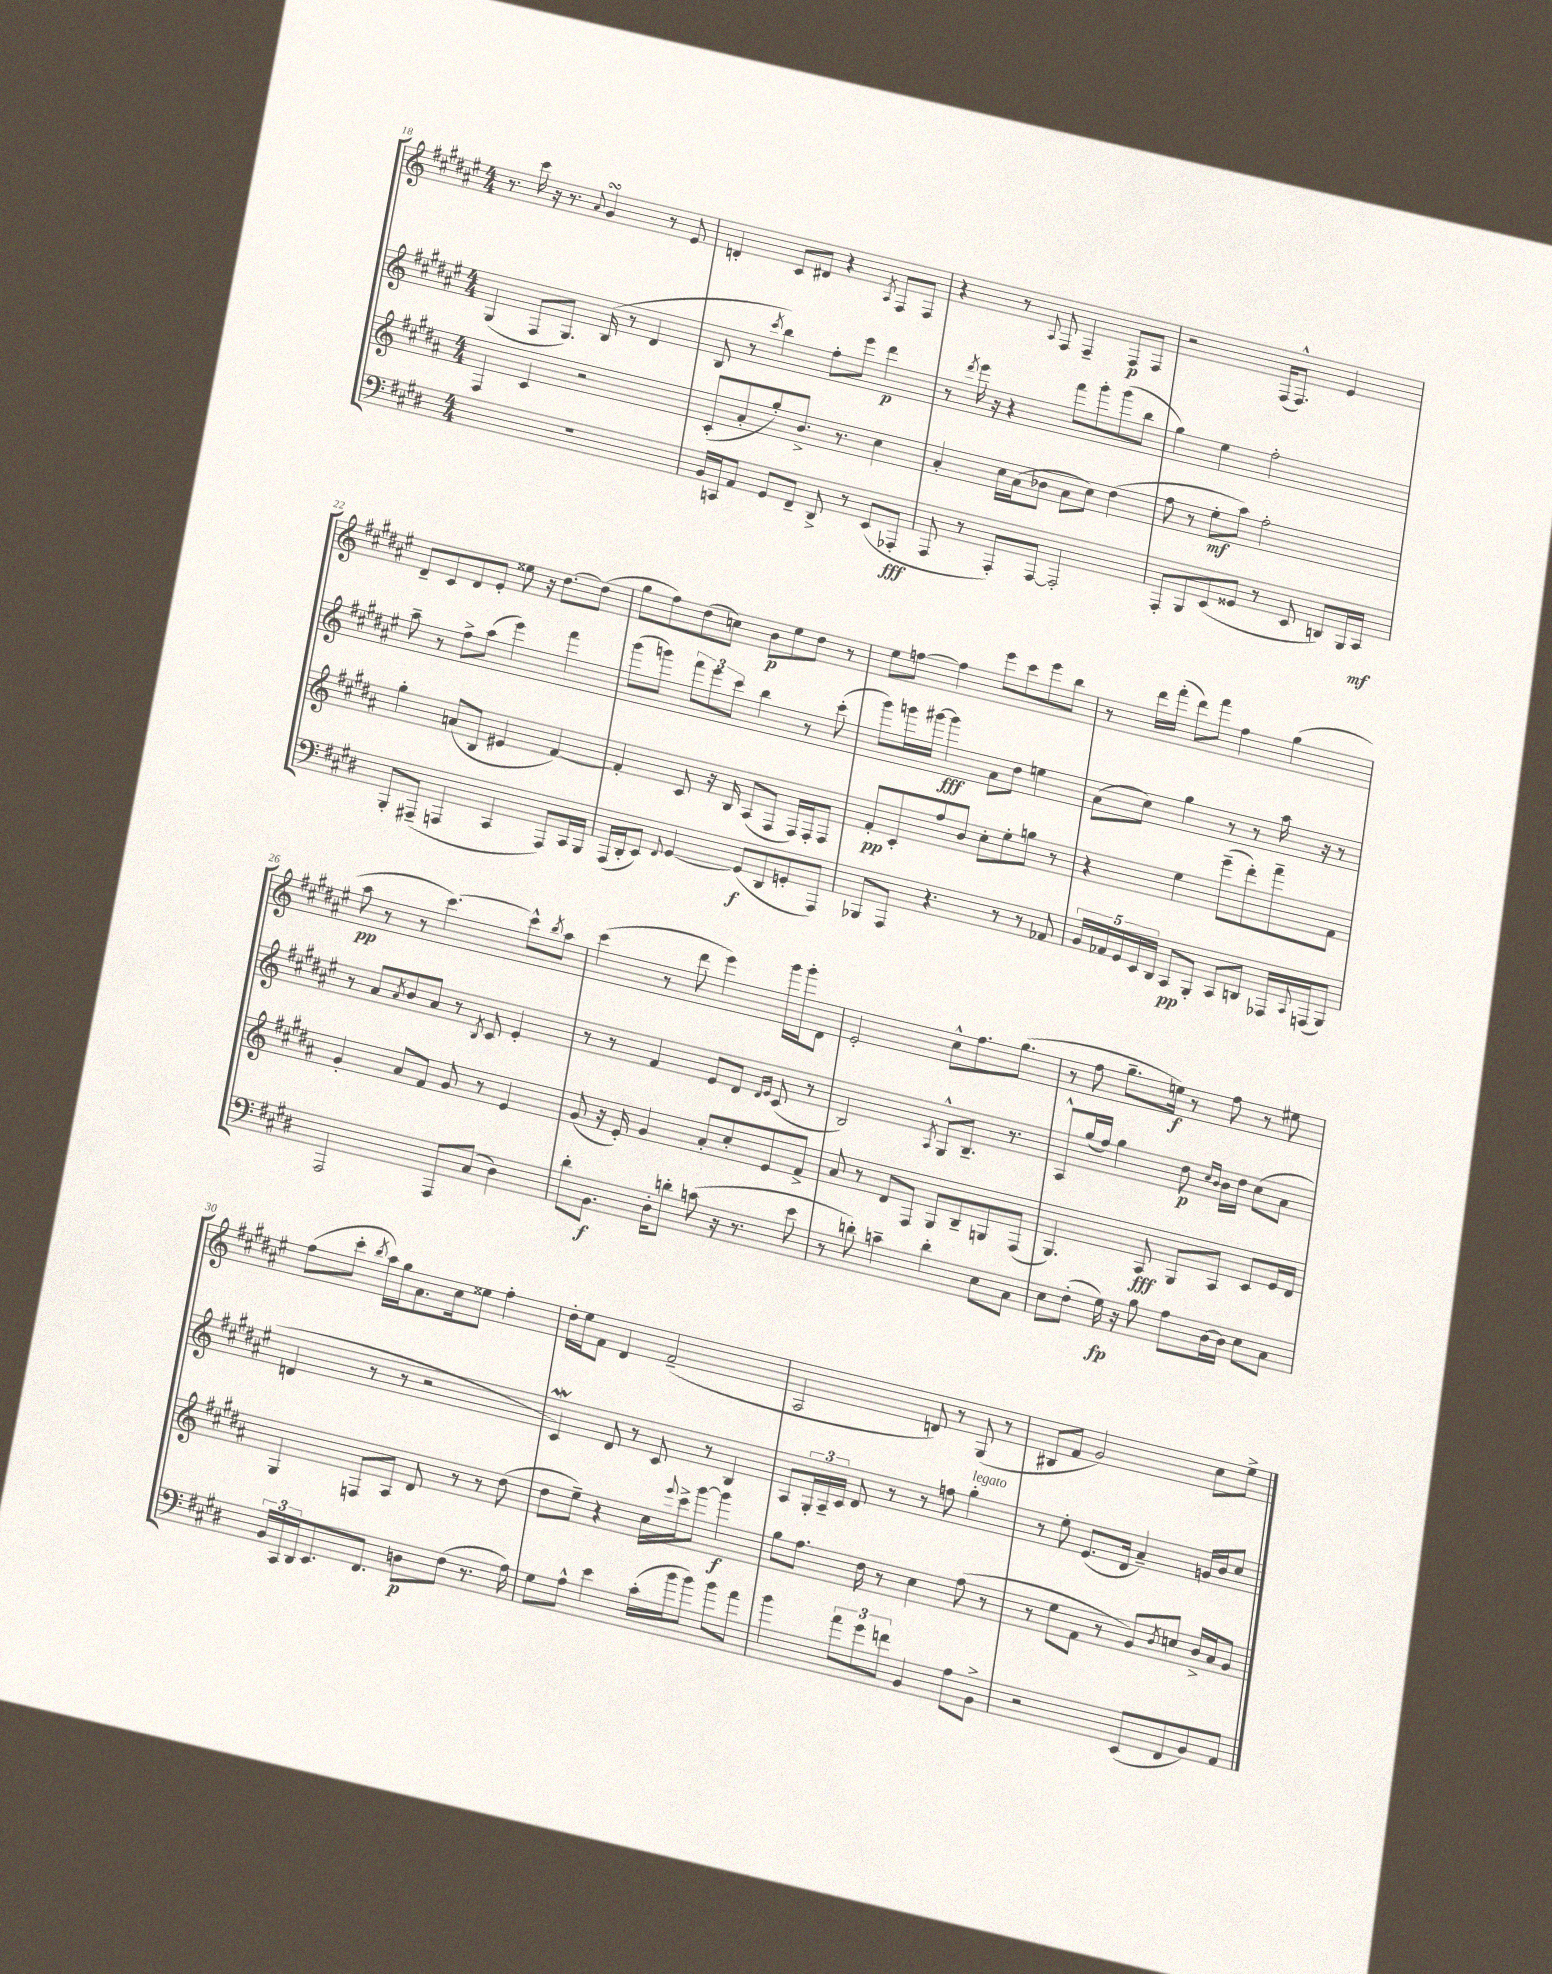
<<
\new StaffGroup <<
\new Staff = "s0" {
    \clef treble \key fis \major \numericTimeSignature \time 4/4
    r8. cis'''16 r16 r8. \appoggiatura { ais'8 } gis'4\turn r8 eis'8 |
    d'4-. cis'8 dis'8 r4 \acciaccatura { ais8 } fis8 fis8 |
    r4 r8 \appoggiatura { ais8 } fis8 fis4-- fis8\p fis8 |
    r2 fis16( fis8.-^) eis'4 |
    dis'8-- cis'8 dis'8 eis'8-. eisis''8 r16 dis''8.~ dis''8( |
    gis''8 fis''8) dis''8( c''8) b'8\p eis''8 dis''8 r8 |
    eis''8 f''8~ f''4 eis'''8 cis'''8 eis'''8 b''8 |
    r8 dis'''16 fis'''16-.( dis'''8) fis'''8 fis''4 gis''4( |
    ais''8\pp r8 r8 cis'''4.~) cis'''8-^ \acciaccatura { b''8 } ais''8 |
    cis'''4( r8 dis'''8 eis'''4) gis'''16 gis'''16-. dis'8 |
    eis'2-. cis''8-^ fis''8. gis''8.( |
    r8 fis''8 gis''8.-- e''16\f) r8 fis''8 r8 eis''8 |
    fis''8( cis'''8-. \acciaccatura { b''8 } ais''16) gis''16 ais'8. cis''16 eisis''8 fis''4-. |
    dis''16-. eis''16 fis'8 dis'4 fis'2--( |
    ais2 d'8) r8 gis8( r8 |
    bis8 fis'8 gis'2) cis''8 eis''8-> \bar "|." |
}
\new Staff = "s1" {
    \clef treble \key fis \major \numericTimeSignature \time 4/4
    gis4( fis8 gis8.) b16( r8 dis'4 |
    b8 r8 \acciaccatura { cis'''8 } b''4) fis''8-. eis'''8 dis'''4\p |
    r8 \acciaccatura { dis'''8 } eis'''16 r16 r4 fis'''8 gis'''8-. gis'''8( b''8 |
    gis''4) eis''4 fis''2-. |
    ais''8-- r8 fis''8-> ais''8( eis'''4) fis'''4 |
    gis'''8( g'''8) \tuplet 3/2 { fis'''8 eis'''8 cis'''8 } b''4 r8 cis'''8-.( |
    gis'''8) g'''16 gis'''16~ gis'''4\fff ais'8 dis''8 e''4 |
    ais'8( cis''8) gis''4 r8 r8 ais''16 r16 r8 |
    r8 ais'8 \acciaccatura { ais'8 } b'8 ais'8 r8 \acciaccatura { b8 } cis'8 eis'4-. |
    r8 r8 fis'4 eis'8 dis'8 \grace { dis'16 eis'16 } cis'8( r8 |
    b2) \acciaccatura { ais8 } gis8-^ b8.-- r8. |
    ais8-^ gis''16( fis''16) gis''4 dis''8\p \grace { cis''16 b'16 } b'16 dis''16 cis''8( ais'8 |
    d'4 r8 r8 r2 |
    cis'4\mordent) dis'8 r8 cis'8 r8 b4 |
    ais8 \tuplet 3/2 { gis16-. ais16-- cis'16 } dis'8 r8 r8 f''8 gis''4-.^\markup { \italic "legato" } |
    r8 eis''8-. eis'8.( dis'16 ais'4--) g'16 b'16 cis''8 \bar "|." |
}
\new Staff = "s2" {
    \clef treble \key b \major \numericTimeSignature \time 4/4
    fis4 cis'4 r2 |
    cis'8-.( ais'8-. gis''8-.) b'8.-> r8. cis''4 |
    ais'4-. cis''16 ais'16( bes'8 ais'8 cis''8) dis''4( |
    fis''8 r8 e''8-.\mf ais''8) fis''2-. |
    gis''4-. a'8( b8 eis'4 fis'4~) |
    fis'4-. cis'8 r16 b16 ais8( fis8 fis16) fis16-. fis8 |
    fis'8-.\pp cis'8-. fis''8 b'8 cis''8-. e''8-. g''8 r8 |
    r4 e''4 e'''8--( dis'''8-.) fis'''8-- fis'8 |
    gis'4-. ais'8 fis'8 gis'8 r8 e'4 |
    gis'8( r16 e'16-.) gis'4 ais'8-. cis''8-. e'8 fis'8-> |
    ais'8 r8 dis'8 fis8 gis8 b8-- g8 fis8( |
    gis4.) ais8\fff gis8 ais8 cis'8 e'16 dis'16 |
    gis4 f8 ais8 dis'8 r8 r8 dis''8( |
    dis''8 e''8--) r4 cis''16 \appoggiatura { e'''8 } cis'''16-> gis'''8~ gis'''4\f |
    gis''8 fis''8. dis''16 r8 cis''4 fis''8( r8 |
    r8 e''8 fis'8 r8 gis'8) \acciaccatura { b'8 } c''8 b'16-> ais'16 gis'8 \bar "|." |
}
\new Staff = "s3" {
    \clef bass \key e \major \numericTimeSignature \time 4/4
    R1 |
    b,16 c,16 a,8 gis,8 fis,8-- dis,8-> r8 e,8( aes,,8-.\fff |
    a,,8 r8 a,,8-.) a,,8~ a,,2-. |
    a,,8-. b,,8 e,8( gisis,8 r8 e,8 d,8) b,,16 cis,16\mf |
    b,,8-. ais,,8--( a,,4 cis,4 a,,8) cis,16 b,,16 |
    a,,16( dis,16-. e,8) \appoggiatura { fis,8 } gis,4~ gis,8\f( dis,8 g,8-. a,,8) |
    bes,,8 a,,8 r4. r8 r8 aes,8 |
    \tuplet 5/4 { b,16 aes,16 gis,16 e,16 dis,16 } cis,8\pp b,,8-. cis,8 d,8 aes,,16 \appoggiatura { cis,8 } a,,16( b,,8) |
    a,,2 a,,8 cis8( dis4) |
    dis'8-. b,8.\f dis16-. d'8-. c'8( r16 r8. e'8 |
    r8 d'8-.) c'4-- d'4-. e8 cis8 |
    e8 fis8-.( gis16\fp) r16 b8 a8 dis16~ dis16 e8 cis8 |
    \tuplet 3/2 { b,16 cis,16 dis,16 } e,8. fis,8. d8\p fis8( r8. a16) |
    gis8 a8-^ e'4 cis'16-.( b'16 b'8) b'8 a'8 |
    b'4 \tuplet 3/2 { a'8 gis'8 f'8 } b,4 a8 b,8-> |
    r2 e,8( fis,8 b,8) a,8 \bar "|." |
}
>>
>>
\layout { \context { \Score currentBarNumber = #18 } }
